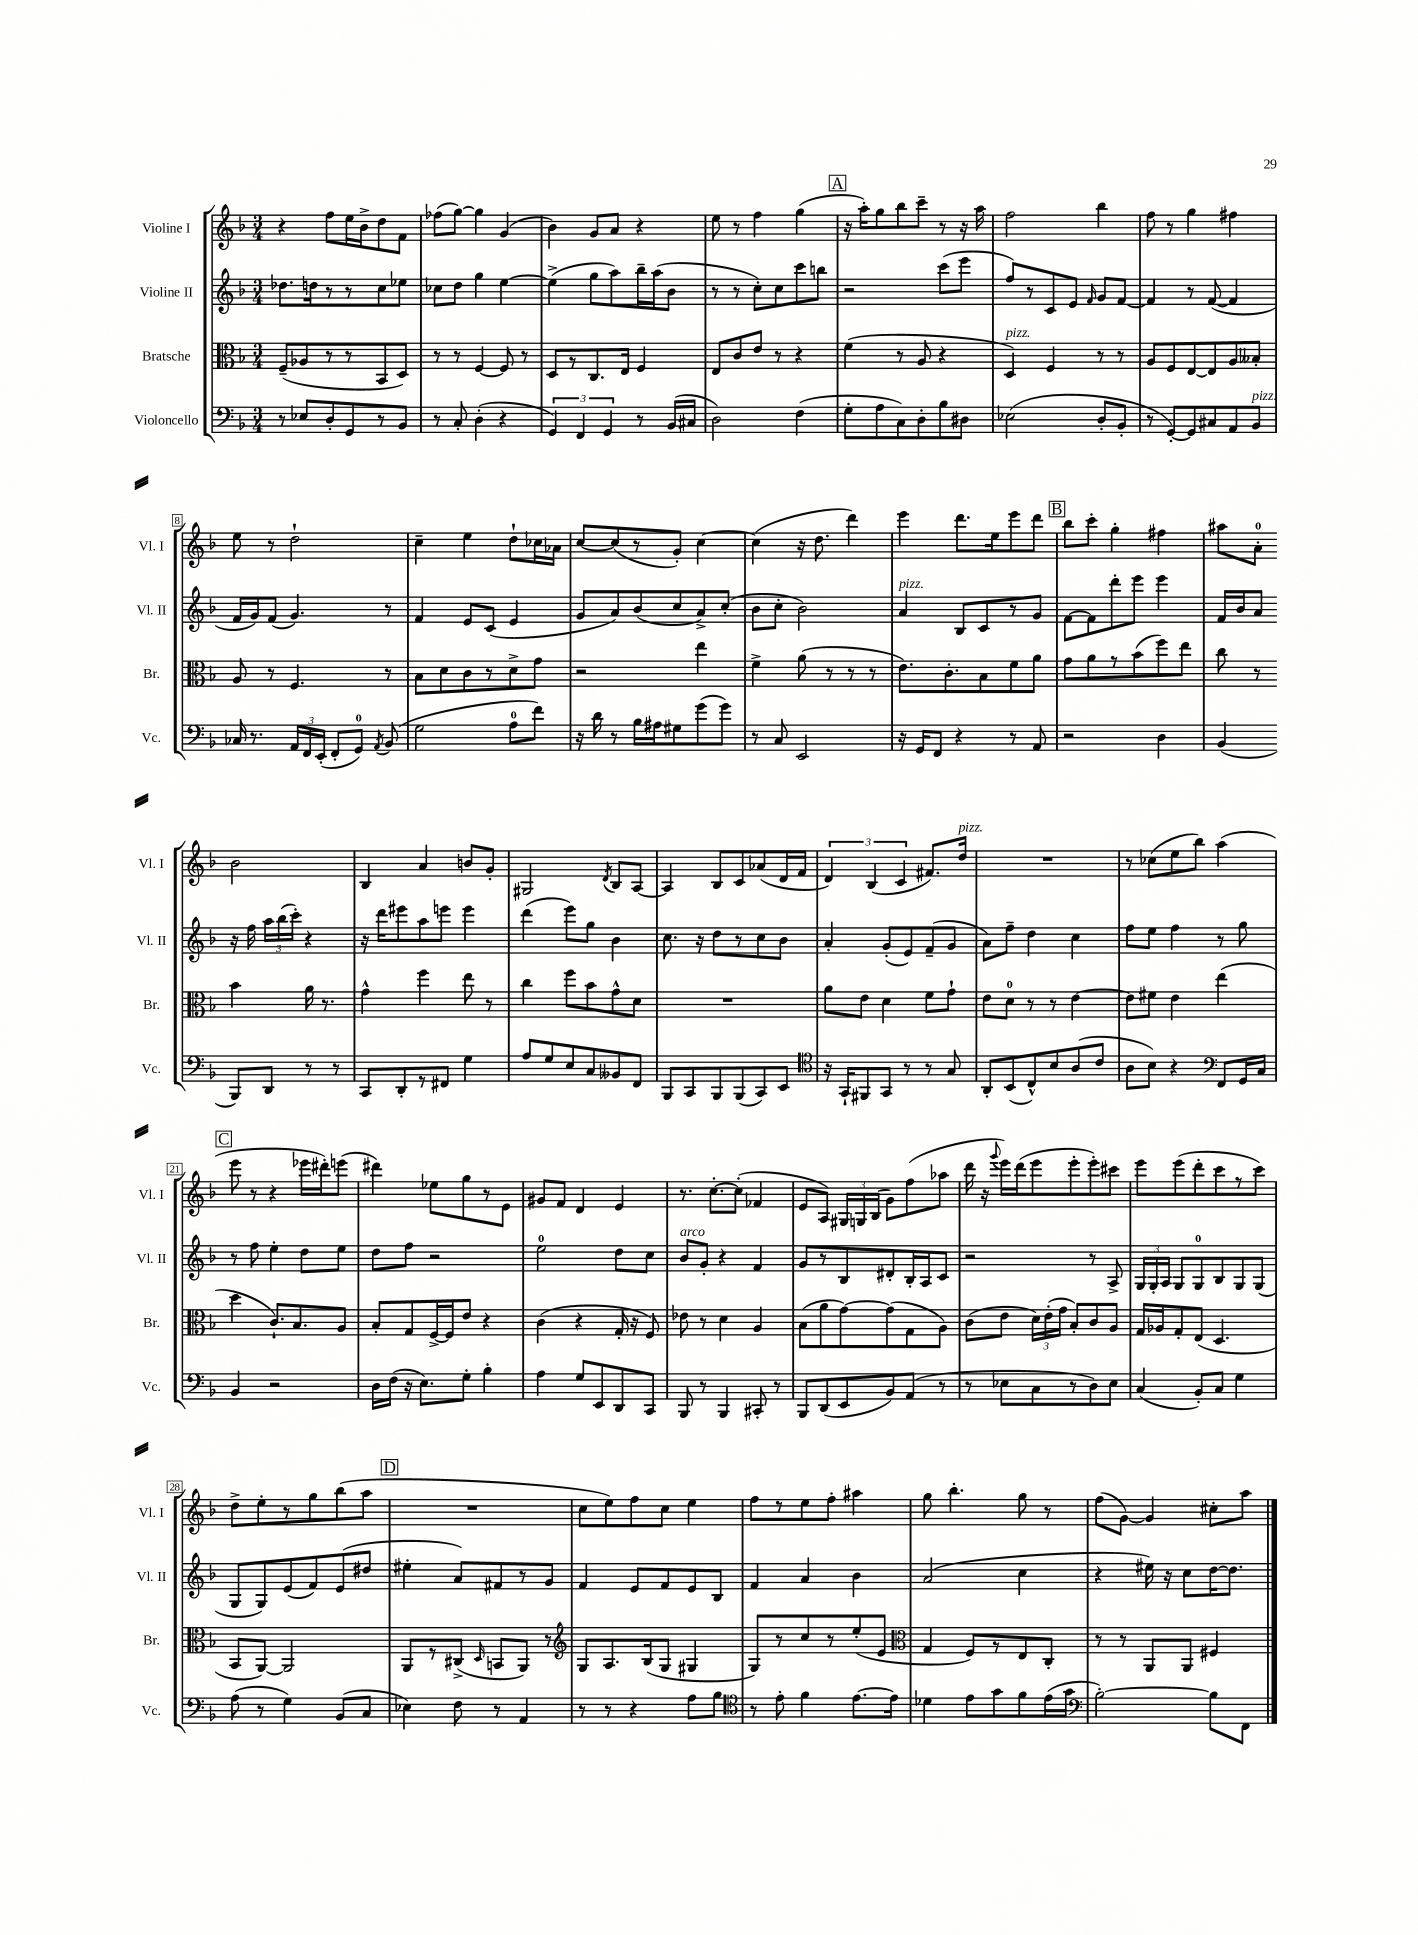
<<
\new StaffGroup <<
\new Staff = "s0" \with { instrumentName = "Violine I" shortInstrumentName = "Vl. I" } {
    \clef treble \key f \major \numericTimeSignature \time 3/4
    \autoBeamOff r4 f''8[ e''16 bes'16-> d''8 f'8] |
    fes''8[( g''8]~) g''4 g'4( |
    bes'4) g'8[ a'8] r4 |
    e''8 r8 f''4 g''4( |
    \mark \markup { \box "A" } r16 a''16[-.) g''8 bes''8 c'''8]-- r8 r16 a''16 |
    f''2 bes''4 |
    f''8 r8 g''4 fis''4 |
    e''8 r8 d''2-! |
    c''4-- e''4 d''8[-! ces''16 aes'16] |
    c''8[~ c''8( r8 g'8]-.) c''4~ |
    c''4( r16 d''8. d'''4) |
    e'''4 d'''8.[ e''16 e'''8 d'''8] |
    \mark \markup { \box "B" } bes''8[ c'''8]-. g''4-. fis''4 |
    ais''8[ a'8]-0-. bes'2 |
    bes4 a'4 b'8[ g'8]-. |
    gis2 \acciaccatura { d'8 } bes8[ a8]~ |
    a4 bes8[ c'8 aes'8( d'16 f'16] |
    \tuplet 3/2 { d'4) bes4( c'4 } fis'8.[) d''16]^\markup { \italic "pizz." } |
    R2. |
    r8 ces''8[( e''8 bes''8]) a''4( |
    \mark \markup { \box "C" } e'''8 r8 r4 ees'''16[ dis'''16-.) e'''8]( |
    dis'''4) ees''8[ g''8 r8 e'8] |
    gis'8[ f'8] d'4 e'4 |
    r8. c''8.[~-. c''8]-.( fes'4 |
    e'8[ a8]) \tuplet 3/2 { gis16[ g16 bes16]( } g'8[) f''8( aes''8] |
    d'''16 r16 \appoggiatura { g'''8 } e'''16[) d'''16( e'''8 e'''8-. e'''8-.) cis'''8] |
    e'''8[ e'''8( d'''8-. c'''8 r8 c'''8]) |
    d''8[-> e''8-. r8 g''8 bes''8( a''8] |
    \mark \markup { \box "D" } R2. |
    c''8[ e''8) f''8 c''8] e''4 |
    f''8[ r8 e''8 f''8]-. ais''4 |
    g''8 bes''4.-. g''8 r8 |
    f''8[( g'8]~) g'4 cis''8[-. a''8] \bar "|." |
}
\new Staff = "s1" \with { instrumentName = "Violine II" shortInstrumentName = "Vl. II" } {
    \clef treble \key f \major \numericTimeSignature \time 3/4
    \autoBeamOff des''8.[ d''16 r8 r8 c''8 ees''8] |
    ces''8[ d''8] g''4 e''4~ |
    e''4->( g''8[ a''8) bes''16-- a''16( bes'8] |
    r8 r8 c''8[-.) c''8 c'''8 b''8] |
    \mark \markup { \box "A" } r2 c'''8[( e'''8] |
    f''8[) r8 c'8 e'8] \grace { f'16 } g'8[ f'8]~ |
    f'4 r8 f'8~( f'4 |
    f'16[ g'16) f'8]( g'4.) r8 |
    f'4 e'8[ c'8]( e'4 |
    g'8[ a'8) bes'8( c''8 a'8->) c''8]-.( |
    bes'8[ c''8]-. bes'2) |
    a'4^\markup { \italic "pizz." } bes8[ c'8 r8 g'8] |
    \mark \markup { \box "B" } f'8[~ f'8 d'''8-. e'''8] e'''4 |
    f'16[ bes'16 a'8] r16 f''16 \tuplet 3/2 { a''16[ bes''16( c'''16]-.) } r4 |
    r16 d'''16[ eis'''8 a''8 e'''8] e'''4 |
    d'''4( e'''8[) g''8] bes'4 |
    c''8. r16 d''8[ r8 c''8 bes'8] |
    a'4-. g'8[-.( e'8) f'8--( g'8] |
    a'8[) f''8]-- d''4 c''4 |
    f''8[ e''8] f''4 r8 g''8 |
    \mark \markup { \box "C" } r8 f''8 e''4-. d''8[ e''8] |
    d''8[ f''8] r2 |
    e''2-0 d''8[ c''8] |
    bes'8[^\markup { \italic "arco" } g'8]-. r4 f'4 |
    g'8[ r8 bes8 dis'8-. bes16-. a16 c'8] |
    r2 r8 a8-> |
    \tuplet 3/2 { g16[ g16-. a16] } g8[ g8-0 bes8 g8 g8]( |
    g8[ g8) e'8( f'8) e'8( dis''8] |
    \mark \markup { \box "D" } eis''4-. a'8[) fis'8 r8 g'8] |
    f'4 e'8[ f'8 e'8 bes8] |
    f'4 a'4 bes'4 |
    a'2( c''4 |
    r4 eis''16) r16 c''8[ d''16~ d''8.] \bar "|." |
}
\new Staff = "s2" \with { instrumentName = "Bratsche" shortInstrumentName = "Br." } {
    \clef alto \key f \major \numericTimeSignature \time 3/4
    \autoBeamOff f8[--( aes8 r8 r8 bes,8 d8]) |
    r8 r8 f4~ f8 r8 |
    d8[ r8 c8. e16] f4 |
    e8[ c'8 e'8] r8 r4 |
    \mark \markup { \box "A" } f'4( r8 a8 r4 |
    d4^\markup { \italic "pizz." }) f4 r8 r8 |
    a8[ f8 e8~ e8 a8 beses8]-. |
    a8 r8 f4. r8 |
    bes8[ d'8 c'8 r8 d'8-> g'8] |
    r2 e''4 |
    f'4-> a'8( r8 r8 r8 |
    e'8.[) c'8.-. bes8 f'8 a'8] |
    \mark \markup { \box "B" } g'8[ a'8 r8 bes'8( f''8) e''8] |
    c''8 r8 bes'4 a'16 r8. |
    g'4-^ f''4 e''8 r8 |
    c''4 f''8[ bes'8 g'8-^ d'8] |
    R2. |
    a'8[ e'8] d'4 f'8[ g'8]-! |
    e'8[ d'8]-0 r8 r8 e'4~ |
    e'8[ fis'8] e'4 e''4( |
    \mark \markup { \box "C" } d''4 c'8.[-!) bes8. a8] |
    bes8[-. g8 f16~-> f16 e'8] r4 |
    c'4( r4 g16-. r16 f8) |
    ees'8 r8 d'4 a4 |
    bes8[( a'8 g'8~) g'8( g8 a8]) |
    c'8[( e'8] \tuplet 3/2 { d'16[) e'16-.( g'16] } bes8[-.) c'8 a8] |
    g16[ aes16 g8-. e8]( d4. |
    bes,8[ a,8]~) a,2 |
    \mark \markup { \box "D" } a,8[ r8 cis8]->( \grace { d16 } b,8[ a,8]) r8 |
    \clef treble g8[ a8. bes16( g8] gis4 |
    g8[) r8 c''8 r8 e''8-.( e'8] |
    \clef alto g4 f8[) r8 e8 c8]-. |
    r8 r8 a,8[ a,8] fis4 \bar "|." |
}
\new Staff = "s3" \with { instrumentName = "Violoncello" shortInstrumentName = "Vc." } {
    \clef bass \key f \major \numericTimeSignature \time 3/4
    \autoBeamOff r8 ees8[ d8-. g,8 r8 bes,8] |
    r8 c8-. d4-.( r4 |
    \tuplet 3/2 { g,4) f,4 g,4 } r8 bes,16[( cis16] |
    d2) f4( |
    \mark \markup { \box "A" } g8[-. a8 c8) d8-. bes8 dis8] |
    ees2( d8[-. bes,8]-. |
    r8 g,8[~-.) g,8 cis8 a,8 bes,8]^\markup { \italic "pizz." } |
    ces16 r8. \tuplet 3/2 { a,16[ f,16 e,16]-.( } f,8[-. g,8]-0) \acciaccatura { a,8 } bes,8( |
    g2 a8[-0 f'8]) |
    r16 d'16 r8 bes16[ ais16 gis8 g'8( g'8]) |
    r8 c8 e,2 |
    r16 g,16[ f,8] r4 r8 a,8 |
    \mark \markup { \box "B" } r2 d4 |
    bes,4( bes,,8[) d,8] r8 r8 |
    c,8[ d,8-. r8 fis,8] g4 |
    a8[ g8 e8 c8 beses,8 f,8] |
    bes,,8[ c,8 bes,,8 bes,,8( c,8) e,8] |
    \clef tenor r16 g,16[-! fis,8 g,8] r8 r8 g8 |
    a,8[-. bes,8( c8-^) bes8 a8( c'8] |
    a8[ bes8]) r4 \clef bass f,8[ g,16 c16] |
    \mark \markup { \box "C" } bes,4 r2 |
    d16[ f16]( r16 e8.[) g8]-. bes4-. |
    a4 g8[ e,8 d,8 c,8] |
    bes,,8 r8 bes,,4 cis,8-. r8 |
    bes,,8[ d,8( e,8 bes,8) a,8]( r8 |
    r8 ees8[ c8 r8 d8) ees8] |
    c4( bes,8[-.) c8] g4 |
    a8( r8 g4) bes,8[( c8] |
    \mark \markup { \box "D" } ees4) f8 r8 a,4 |
    r8 r8 r4 a8[ bes8] |
    \clef tenor r8 e'8-. f'4 e'8.[~ e'16] |
    des'4 e'8[ g'8 f'8 e'16( g'16] |
    \clef bass bes2~-.) bes8[ f,8] \bar "|." |
}
>>
>>
\layout { \context { \Score \override BarNumber.stencil = #(make-stencil-boxer 0.1 0.3 ly:text-interface::print) } }
